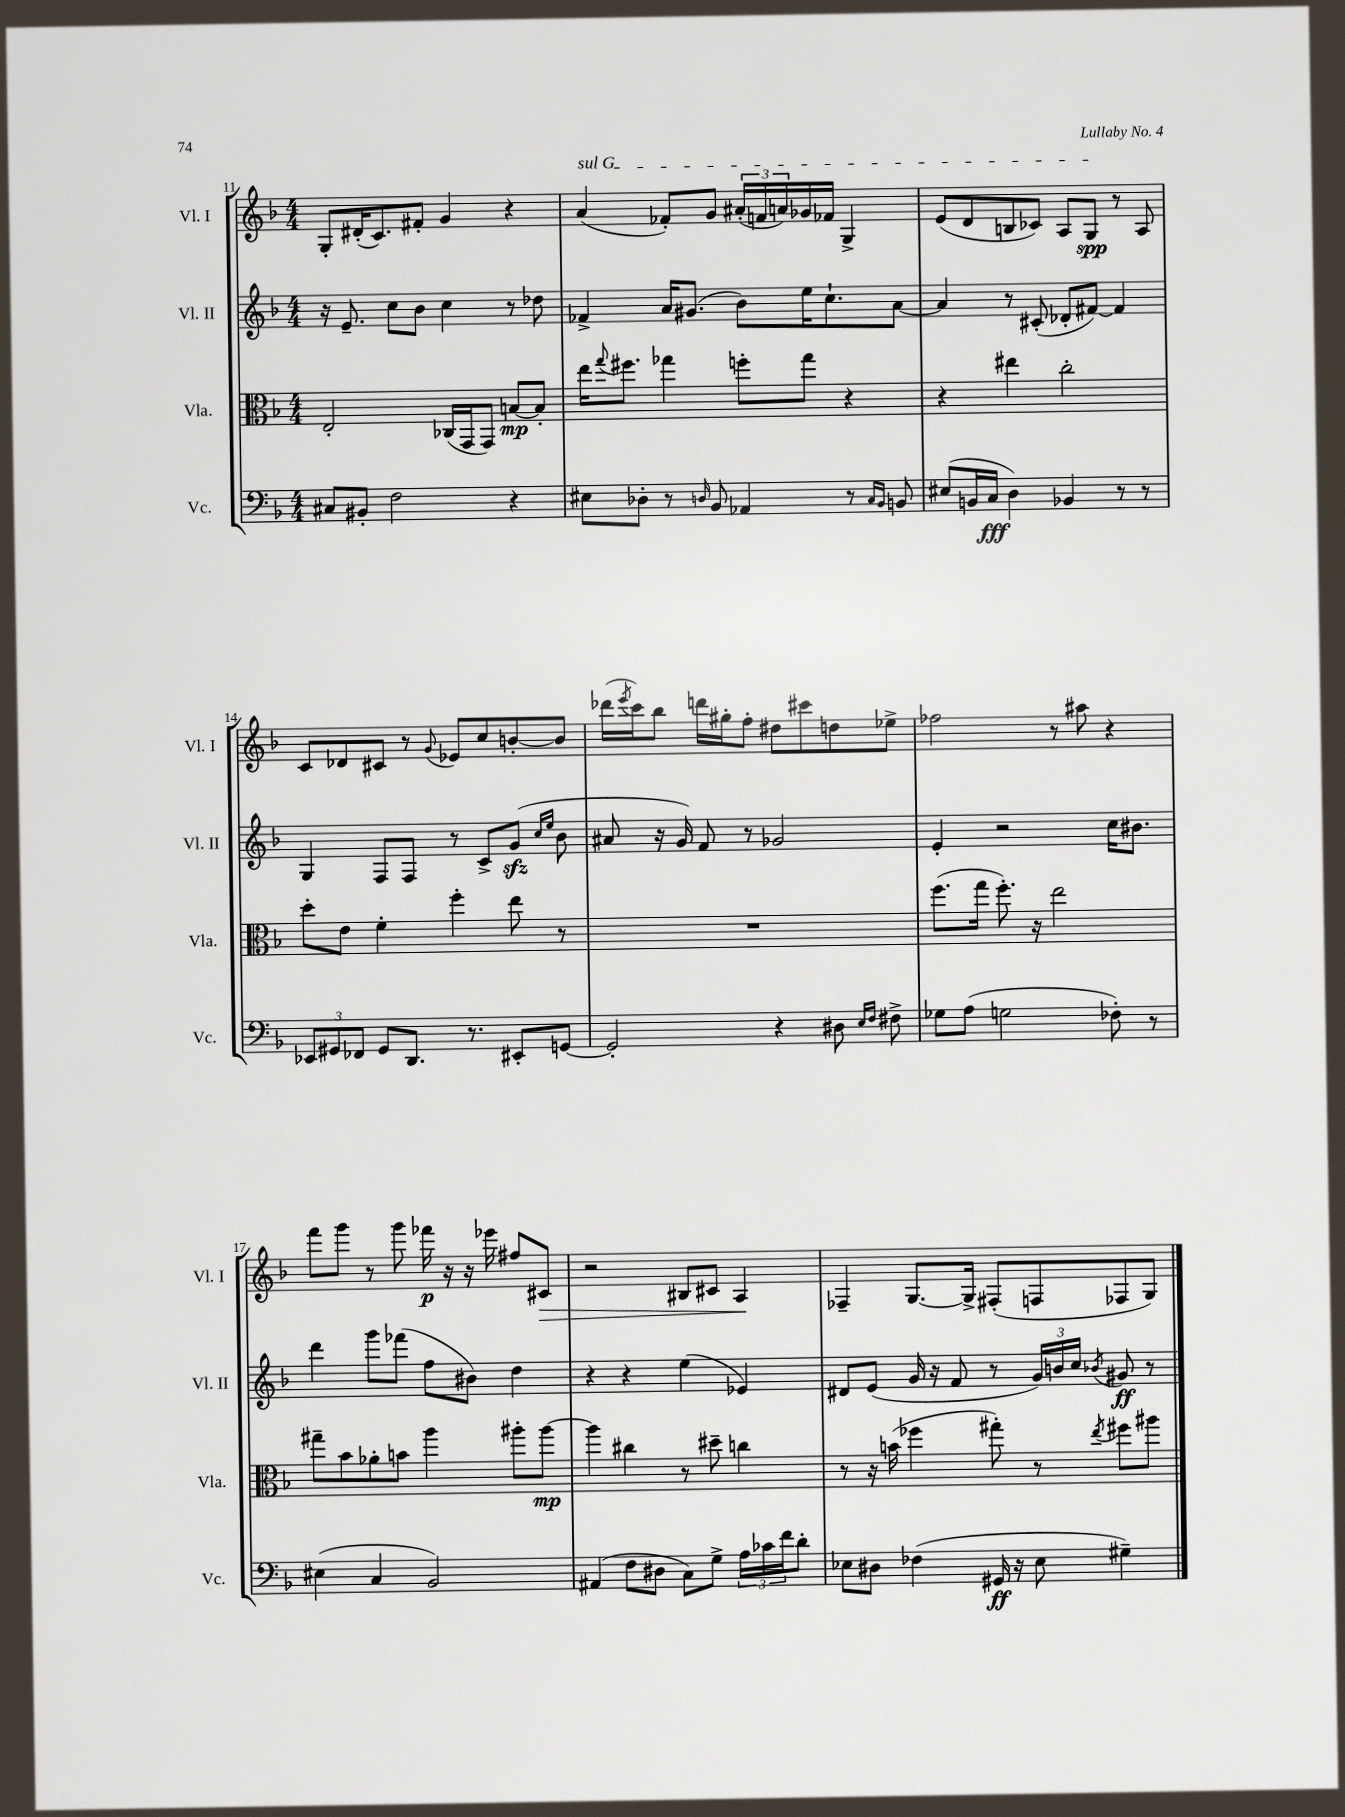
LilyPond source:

<<
\new StaffGroup <<
\new Staff = "s0" \with { instrumentName = "Vl. I" shortInstrumentName = "Vl. I" } {
    \clef treble \key f \major \numericTimeSignature \time 4/4
    g8-. dis'16-.( c'8.) fis'8-. g'4 r4 |
    \once \override TextSpanner.bound-details.left.text = \markup { \italic "sul G" } a'4\startTextSpan( fes'8-.) g'8 \tuplet 3/2 { ais'16-.( f'16 a'16) } ges'16 fes'16 g4-> |
    e'8( d'8 b8 ces'8) a8 g8\spp\stopTextSpan r8 a8 |
    c'8 des'8 cis'8 r8 \appoggiatura { g'8 } ees'8 c''8 b'8~-. b'8 |
    des'''16( \acciaccatura { e'''8 } c'''16) bes''8 d'''16 gis''16-. f''8-. dis''8 cis'''8 d''8 ees''8-> |
    fes''2 r8 ais''8 r4 |
    f'''8 g'''8 r8 g'''8 fes'''16\p r16 r16 ees'''16 fis''8 cis'8\> |
    r2 bis8 cis'8 a4\! |
    fes4-- g8.~ g16-> fis8-.( f8 fes8 g8) \bar "|." |
}
\new Staff = "s1" \with { instrumentName = "Vl. II" shortInstrumentName = "Vl. II" } {
    \clef treble \key f \major \numericTimeSignature \time 4/4
    r16 e'8.-- c''8 bes'8 c''4 r8 des''8 |
    fes'4-> a'16 gis'8.( bes'8) e''16 c''8.-! a'8~ |
    a'4 r8 cis'8-.( des'8-. fis'8~) fis'4 |
    g4 f8 f8 r8 c'8-> g'8\sfz( \grace { c''16 e''16 } bes'8 |
    ais'8 r16 g'16) f'8 r8 ges'2 |
    e'4-. r2 c''16 bis'8. |
    d'''4 g'''8 fes'''8( f''8 bis'8) d''4 |
    r4 r4 e''4( ees'4) |
    dis'8 e'8( g'16 r16 f'8 r8 \tuplet 3/2 { g'16) b'16 c''16 } \acciaccatura { bes'8 } gis'8\ff r8 \bar "|." |
}
\new Staff = "s2" \with { instrumentName = "Vla." shortInstrumentName = "Vla." } {
    \clef alto \key f \major \numericTimeSignature \time 4/4
    e2-. ces16( g,16 g,8) b8~\mp b8-. |
    e''16 \appoggiatura { g''8 } fis''8. ges''4 f''8-. ges''8 r4 |
    r4 eis''4 c''2-. |
    d''8-. e'8 f'4-. f''4-. e''8 r8 |
    R1 |
    f''8.( g''16 f''8.-.) r16 e''2 |
    gis''8-- bes'8 aes'8-. b'8 a''4 ais''8-. ais''8~\mp |
    ais''4 cis''4 r8 dis''8-- c''4 |
    r8 r16 b'16( fes''4 gis''8-.) r8 \acciaccatura { e''8 } fis''8 ais''8 \bar "|." |
}
\new Staff = "s3" \with { instrumentName = "Vc." shortInstrumentName = "Vc." } {
    \clef bass \key f \major \numericTimeSignature \time 4/4
    cis8 bis,8-. f2 r4 |
    eis8 des8-. r8 \grace { d16 } bes,8 aes,4 r8 \grace { c16 bes,16 } b,8 |
    eis8( b,16 c16\fff d4) bes,4 r8 r8 |
    \tuplet 3/2 { ees,8 gis,8 fes,8 } gis,8 d,8. r8. eis,8-. g,8~ |
    g,2-. r4 dis8 \grace { e16 f16 } fis8-> |
    ges8 a8( g2 fes8-.) r8 |
    eis4( c4 bes,2) |
    ais,4( f8 dis8 c8) g8-> \tuplet 3/2 { a16 ces'16 f'16 } d'8-. |
    ees8 dis8 fes4( gis,16\ff r16 ees8 gis4--) \bar "|." |
}
>>
>>
\layout { \context { \Score currentBarNumber = #11 } }
